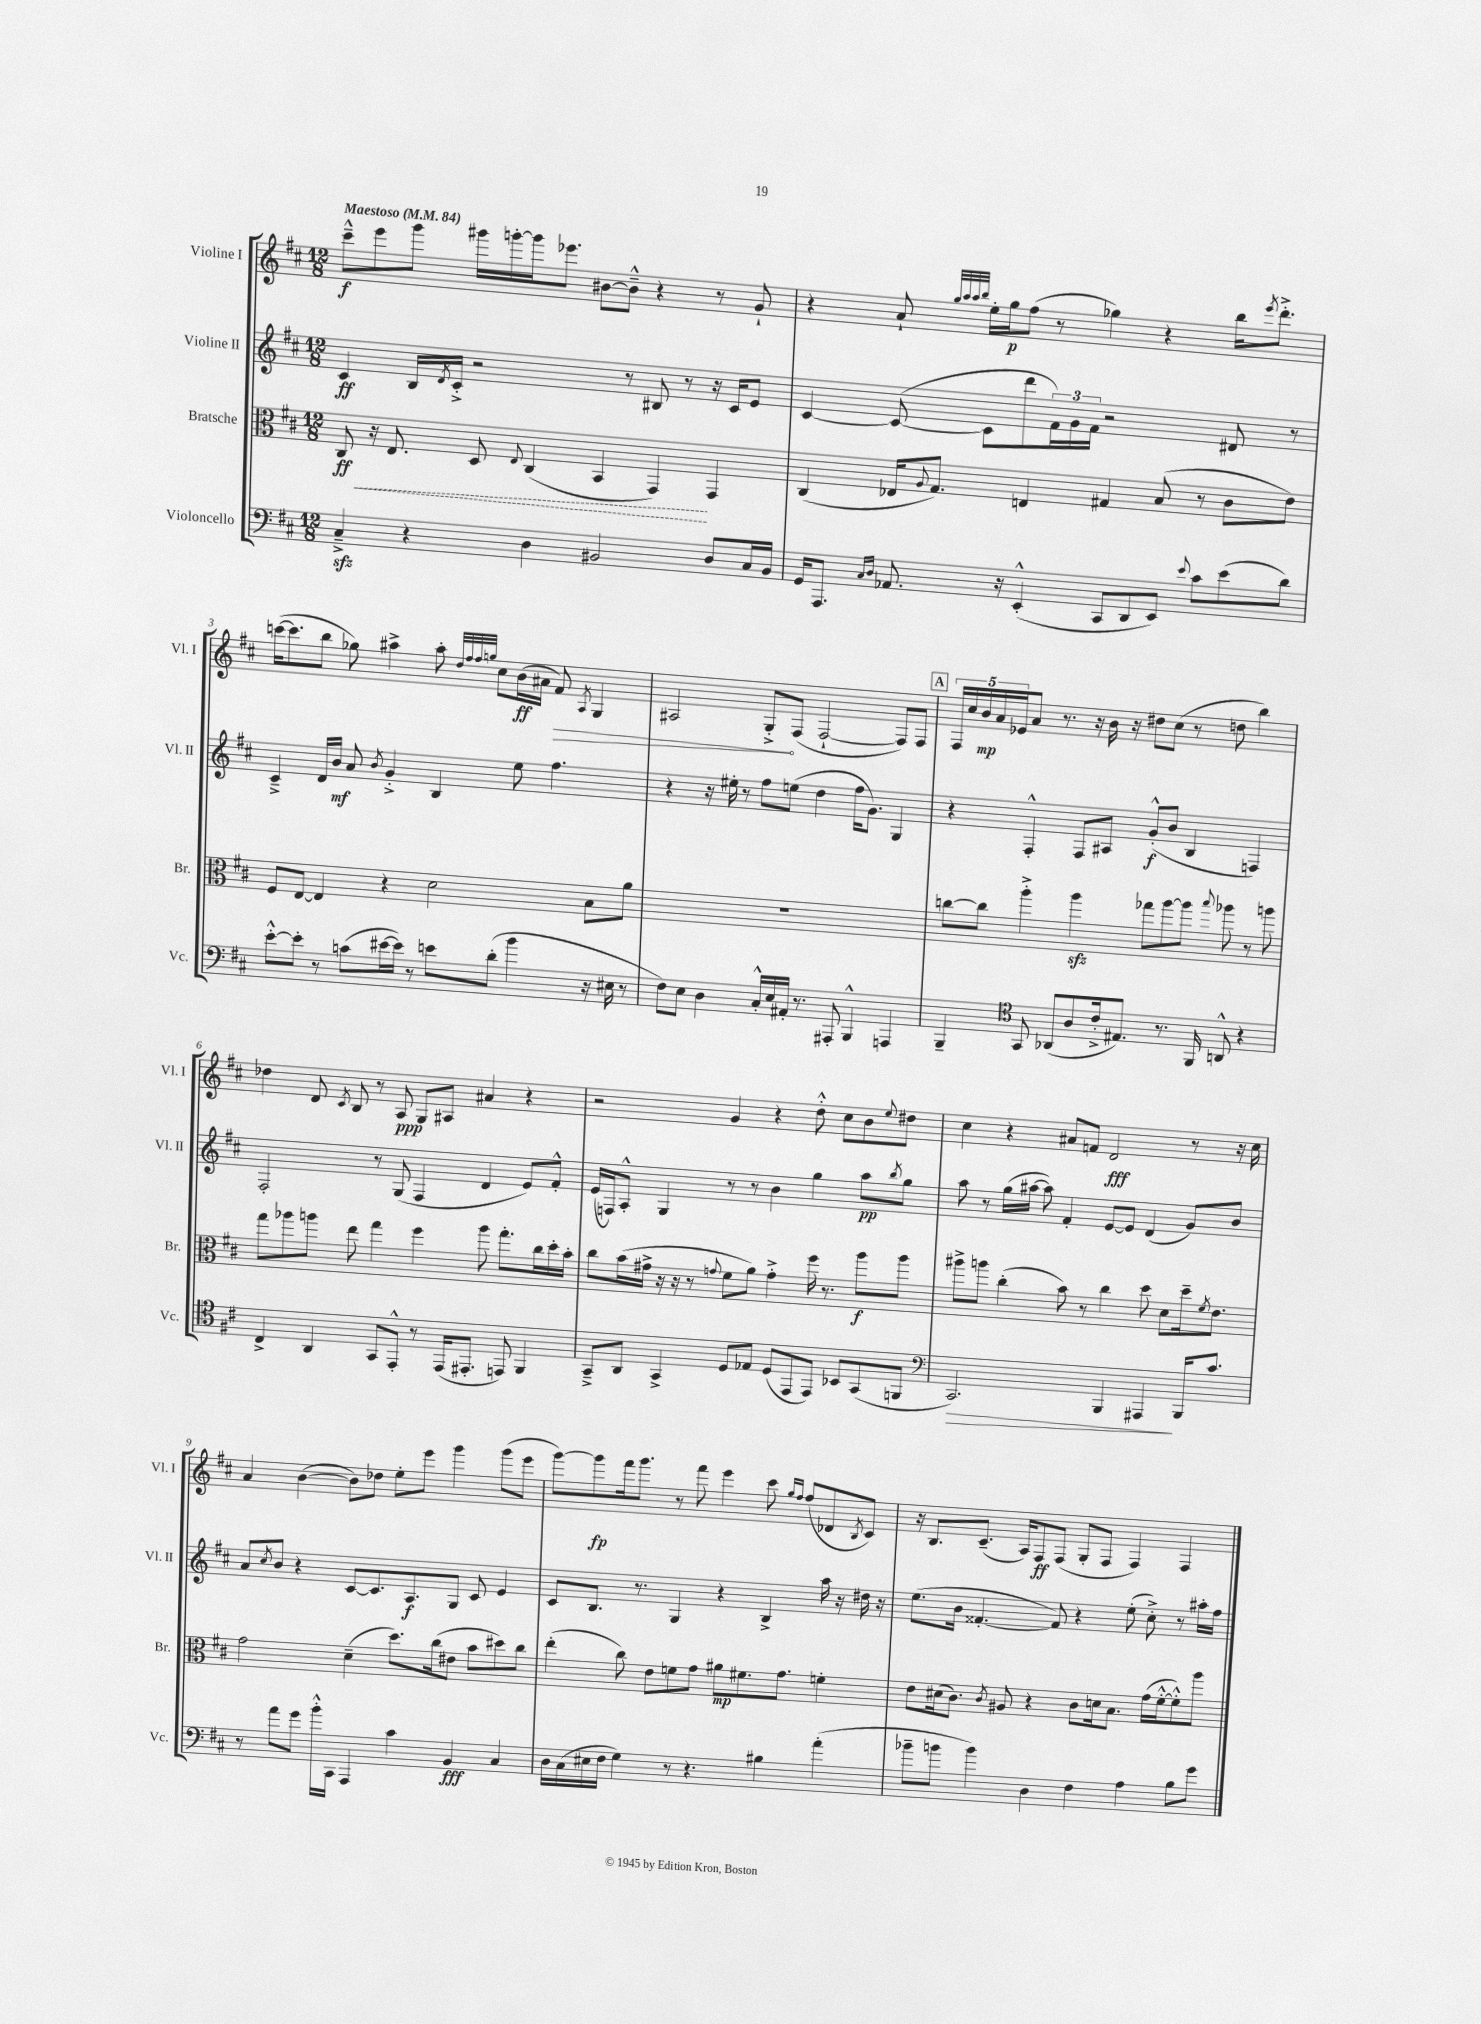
<<
\new StaffGroup <<
\new Staff = "s0" \with { instrumentName = "Violine I" shortInstrumentName = "Vl. I" } {
    \clef treble \key d \major \numericTimeSignature \time 12/8 \tempo "Maestoso" 4 = 84
    cis'''8---^\f e'''8 g'''8 gis'''16 g'''16~-. g'''16 ees'''8. bis'8~ bis'8---^ r4 r8 g'8-! |
    r4 a'8-! \grace { g''32 a''32 a''32 b''32 } e''16-. g''16\p fis''8( r8 ges''4) r4 b''16 \acciaccatura { e'''8 } d'''8.-.-> |
    c'''16~( c'''8. b''8 ges''8) ais''4-> ais''8-. \grace { d''32 fis''32 fis''32 g''32 } cis''8 b'16\ff( ais'16 \once \override Hairpin.circled-tip = ##t fis'8\>) \acciaccatura { a8 } g4 |
    ais2 g8-.->\! fis8( fis2~-! fis8) fis8 |
    \mark \markup { \box "A" } \tuplet 5/4 { fis16 cis''16 b'16\mp a'16 ees'16 } a'8 r8. r16 b'16 r16 dis''8 cis''8( r8 d''8 b''4) |
    des''4 d'8 \acciaccatura { cis'8 } b8 r8 a8\ppp g8 ais8 ais'4 r4 |
    r2 g'4 r4 d''8-.-^ cis''8 b'8 \appoggiatura { e''8 } dis''8 |
    cis''4 r4 ais'8 f'8 d'2\fff r8 r16 cis''16 |
    a'4 b'4~( b'8) des''8 e''8-. e'''8 g'''4 g'''8( e'''8 |
    g'''8~) g'''8\fp fis'''16 g'''8. r8 fis'''8 e'''4 cis'''8 \grace { g''16 fis''16 } fis''8( des'8 \acciaccatura { b8 } cis'8) |
    r16 b8. cis'8.--( a16) fis8\ff fis8( g8-. fis8 fis4) fis4 \bar "|." |
}
\new Staff = "s1" \with { instrumentName = "Violine II" shortInstrumentName = "Vl. II" } {
    \clef treble \key d \major \numericTimeSignature \time 12/8
    cis'4\ff b16 \acciaccatura { d'8 } cis'16-.-> r2 r8 bis8 r8 r16 cis'16 e'8 |
    cis'4~ cis'8~( cis'8 d'''8 \tuplet 3/2 { fis'16) g'16 fis'16 } r2 dis'8 r8 |
    cis'4---> d'16 b'16\mf a'8 \acciaccatura { b'8 } g'4-.-> b4 e''8 fis''4. |
    r4 r16 eis''16-. r8 fis''8 e''8( d''4 fis''16 g'8.) g4 |
    \mark \markup { \box "A" } r4 fis4-.-^ fis8 ais8 g'8-.-^\f( b'8 b4 f4) |
    fis2-. r8 g8( fis4 d'4 e'8) fis'8-.-^ |
    e'16( f16) a8-.-^ g4 r8 r8 b'4 g''4 a''8\pp \acciaccatura { b''8 } g''8 |
    a''8 r8 g''16( ais''16~ ais''8) fis'4-. e'8~ e'8 d'4( g'8) b'8 |
    a'8 \acciaccatura { cis''8 } b'8 r4 cis'8~ cis'8. a8.\f g8 cis'8 e'4 |
    cis'8 b8. r8. g4 r4 b4-> a''16 r16 dis''16 r16 |
    e''8.( b'16 fisis'4.~-. fisis'8) r4 e''8-.( cis''8-.->) r8 ais''16-. fis''16 \bar "|." |
}
\new Staff = "s2" \with { instrumentName = "Bratsche" shortInstrumentName = "Br." } {
    \clef alto \key d \major \numericTimeSignature \time 12/8
    \once \override Hairpin.style = #'dashed-line cis8\ff\< r16 e8. d8 \appoggiatura { e8 } cis4( b,4 g,4\!) g,4 |
    cis4( ees16 \appoggiatura { a8 } g8.) e4 gis4 b8( r8 cis'8 e'8) |
    fis8 e8~ e4 r4 d'2 b8 a'8 |
    R1. |
    \mark \markup { \box "A" } c''8~ c''8 a''4-.-> a''4\sfz ges''8 a''8~ a''8 \appoggiatura { b''8 } aes''8 r8 a''8 |
    g''8 aes''8 a''8 e''8 g''4 fis''4 a''8 g''8.-. cis''16 d''16-. b'16-. |
    cis''8 b'16( gis'16-> r16 r16 r8 \appoggiatura { g'8 } fis'8 a'8) g'4-.-> fis''16 r8. a''8\f a''8 |
    ais''8-> a''8 cis''4-.( b'8) r8 cis''4 d''8 d'8 d''16-- \acciaccatura { fis'8 } e'8. |
    g'2 d'4--( d''8.) cis''16( eis'8 b'8 dis''8) cis''8 |
    e''4-.( cis''8) e'8 f'8 g'8 ais'8\mp fis'8. g'8. f'4-. |
    e'8 dis'16( cis'8.) \acciaccatura { cis'8 } ais8 r4 cis'8 d'16 b8. g'16( fis'16~-.-^ fis'8-.-^) a''8 \bar "|." |
}
\new Staff = "s3" \with { instrumentName = "Violoncello" shortInstrumentName = "Vc." } {
    \clef bass \key d \major \numericTimeSignature \time 12/8
    cis4--->\sfz r4 d4 bis,2 d8 cis16 bis,16 |
    g,16 a,,8. \grace { cis16 d16 } aes,8. r16 e,4-.-^( cis,8 d,8 e,8) \appoggiatura { e'8 } cis'8 e'8( d'8) |
    e'8~-.-^ e'8-. r8 c'8( eis'16~ eis'16) r8 e'8 d'8-.( b'4 r16 eis16 r8 |
    fis8) e8 d4 cis16-.-^ e16 ais,16-. r8. ais,,8-. b,,4-^ a,,4 |
    \mark \markup { \box "A" } b,,4-- \clef tenor g,8 aes,8( a8 cis'16-.-> eis8.) r8. fis,16 a,8-^ r4 |
    cis4-> a,4 g,8 e,8-.-^ r8 e,16( eis,8.-. e,8) fis,4 |
    g,8---> a,8 g,4-> d8 ees8 d8( e,8 e,8) bes,8 g,8( f,8 |
    \clef bass cis,2.\>) b,,4 ais,,4\! b,,16 cis'8. |
    r8 a'8 g'8 b'16-.-^ cis,16 a,,4 cis'4 b,4\fff cis4 |
    d16 cis16( eis16 fis16 g4) r8 r4. bis4 a'4-.( |
    bes'8-- b'8 b'4) d4 fis4 a4 b8 g'8 \bar "|." |
}
>>
>>
